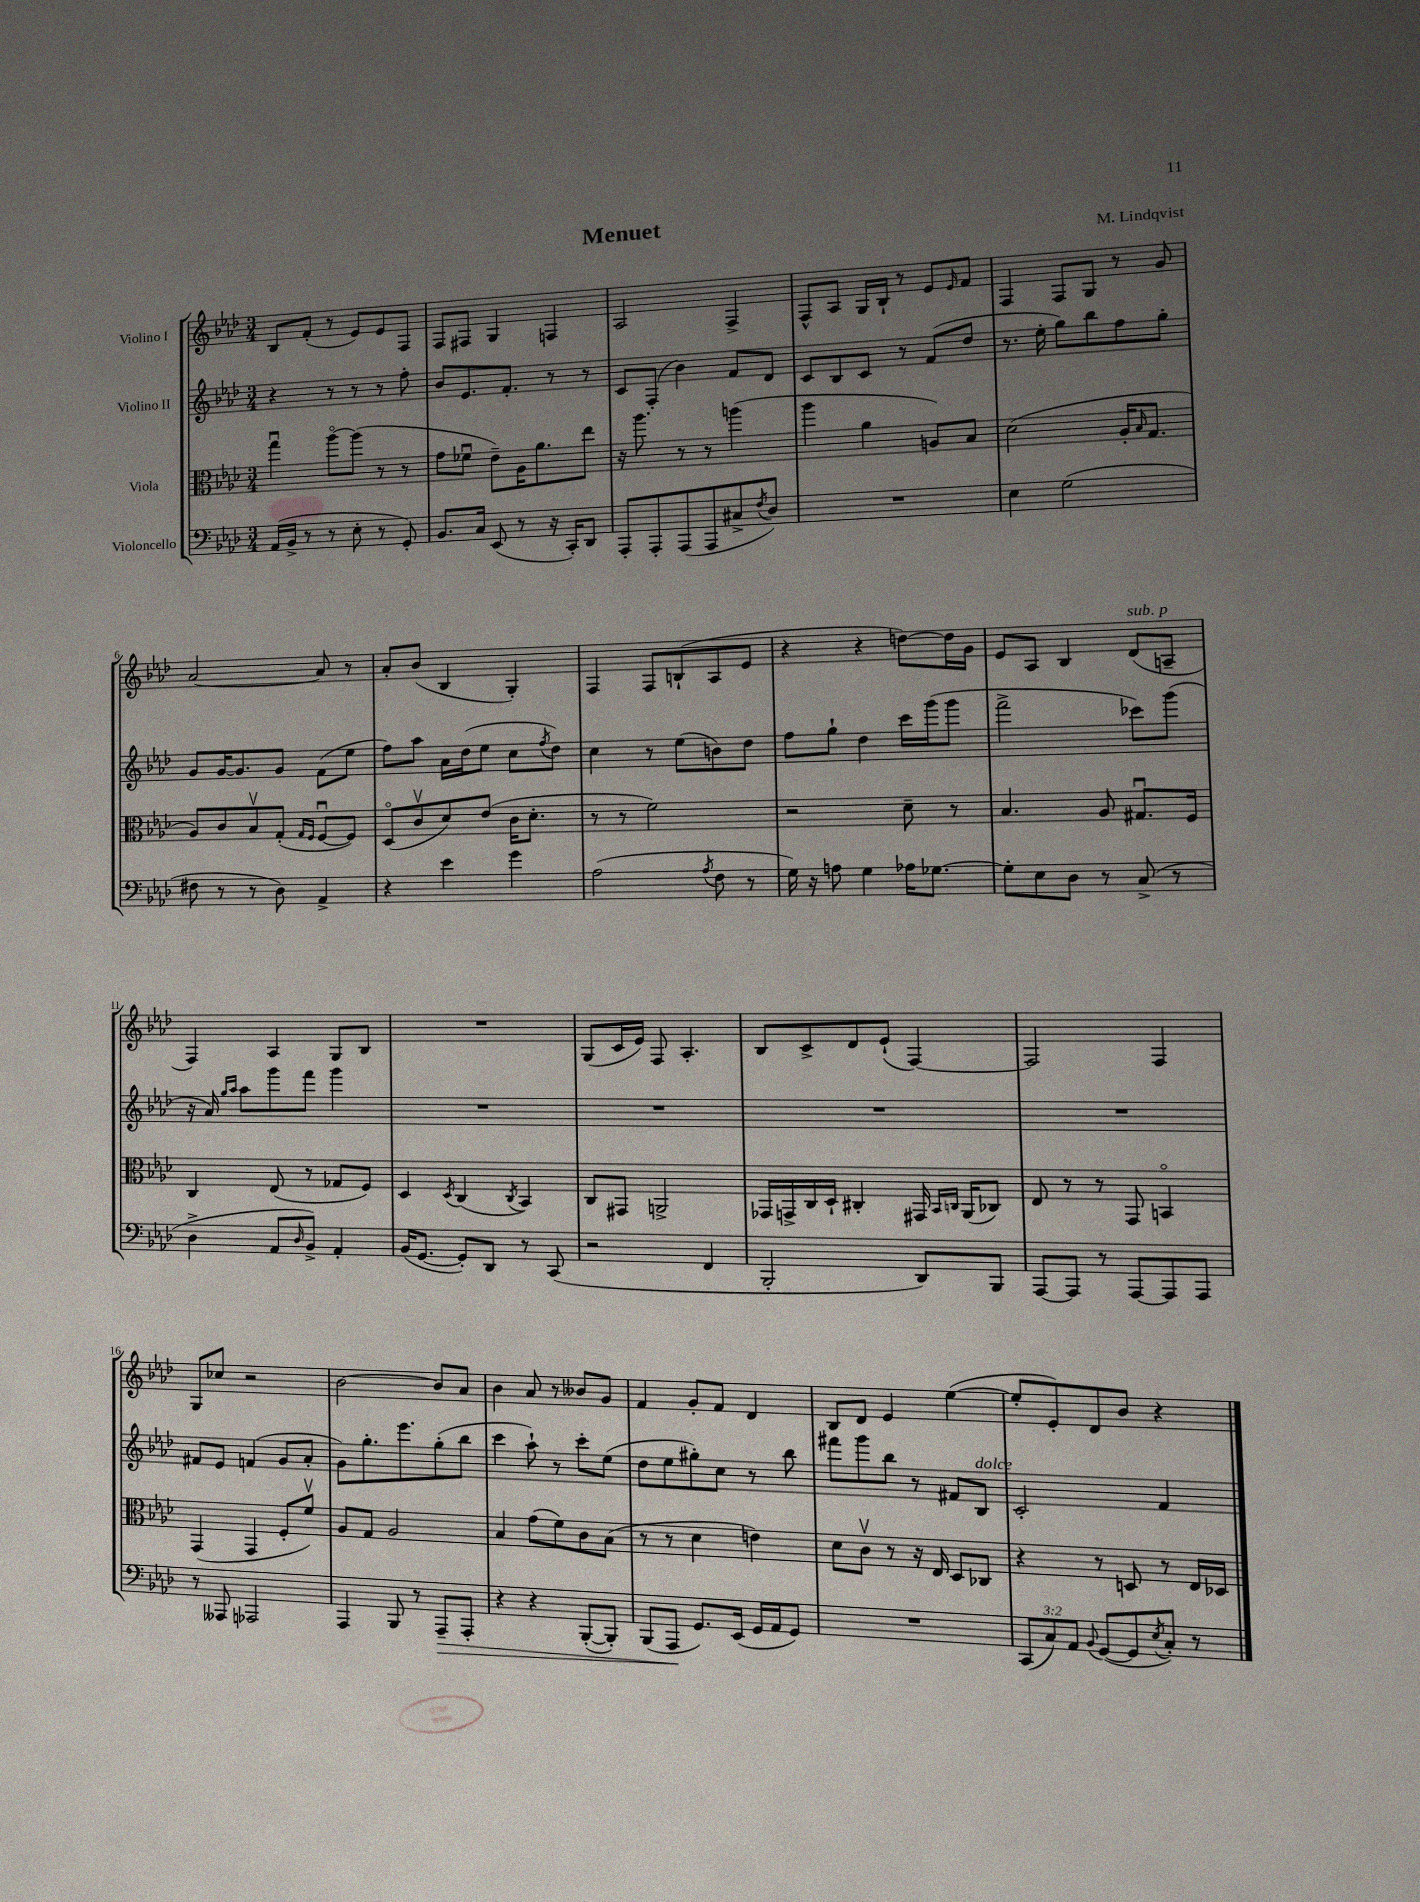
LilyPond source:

\header { title = "Menuet" composer = "M. Lindqvist" }
<<
\new StaffGroup <<
\new Staff = "s0" \with { instrumentName = "Violino I" } {
    \clef treble \key aes \major \numericTimeSignature \time 3/4
    bes8 f'8-.( r8 ees'8) ees'8 f8 |
    f8 fis8 g4 f4 |
    aes2 f4-> |
    f8-^ aes8 g16 bes16-! r8 ees'8 \grace { ees'16 } f'8 |
    f4 f8 g8 r8 g'8 |
    aes'2~ aes'8 r8 |
    aes'8-. bes'8( bes4 g4-.) |
    f4 f8 b8-!( aes8 ees'8 |
    r4 r4 d''8~) d''16 g'16 |
    ees'8 aes8 bes4 des'8^\markup { \italic "sub. p" }( a8-- |
    f4) aes4 g8 bes8 |
    R2. |
    g8( c'16 ees'16) f8 aes4.-. |
    bes8 c'8-> des'8 ees'8-!( f4~) |
    f2 f4 |
    g8 ces''8 r2 |
    bes'2~ bes'8 aes'8 |
    bes'4 aes'8 r8 beses'8 g'8 |
    f'4 g'8-. f'8 des'4 |
    bes8 des'8 ees'4 ees''4~( |
    ees''8-. ees'8-.) des'8 bes'8 r4 \bar "|." |
}
\new Staff = "s1" \with { instrumentName = "Violino II" } {
    \clef treble \key aes \major \numericTimeSignature \time 3/4
    r4 r8 r8 r8 f''8-. |
    bes'8 ees'8. f'8.-. r8 r8 |
    c'8 f8-.( bes'4) f'8 des'8 |
    c'8 bes8 c'8 r8 f'8( des''8 |
    r8. ees''16-. g''8) bes''8 f''8 g''8-. |
    g'8 g'16~ g'8. g'8 f'8( ees''8 |
    f''8) aes''8 aes'16 des''16( ees''8 c''8 \acciaccatura { f''8 } des''8) |
    c''4 r8 ees''8( b'8) des''8 |
    f''8 g''8-! des''4 c'''16 g'''16( g'''8 |
    f'''2-> ces'''8) g'''8( |
    r16 aes'16) \grace { g''16 aes''16 } aes''8 g'''8 f'''8 g'''4 |
    R2. |
    R2. |
    R2. |
    R2. |
    fis'8 ees'8 f'4( g'8 aes'8-. |
    g'8) g''8.-. ees'''8. g''8-.( bes''8 |
    c'''4 aes''8-!) r8 c'''8-. ees''8( |
    des''8 ees''8 gis''8-.) c''8 r8 bes''8 |
    fis'''8 g'''8 bes''8 r8 fis'8 bes8^\markup { \italic "dolce" } |
    c'2-. f'4 \bar "|." |
}
\new Staff = "s2" \with { instrumentName = "Viola" } {
    \clef alto \key aes \major \numericTimeSignature \time 3/4
    g''4\downbow aes''8~\flageolet aes''8( r8 r8 |
    g'8 fes'8\downbow ees'8--) aes16 aes'8. ees''8 |
    r16 aes''8. r8 r8 a''4( |
    aes''4 aes'4 a8) bes8 |
    des'2( aes16-. \grace { bes16 } g8. |
    aes8) c'8 bes8\upbow g8-.( \grace { g16 f16 } f8~\downbow f8) |
    des8\flageolet( c'8\upbow des'8) ees'8( c'16 des'8.-. |
    r8 r8 f'2) |
    r2 des'8-- r8 |
    bes4. aes8 gis8.\downbow f16 |
    c4 ees8( r8 ges8 f8) |
    des4 \acciaccatura { des8 } c4( \acciaccatura { c8 } bes,4) |
    c8 gis,8 a,2-> |
    ges,16 g,16-> c16 des16-! cis4-. gis,16 \grace { bes,16 c16 } aes,16( ces8) |
    ees8 r8 r8 g,8 b,4\flageolet |
    g,4( g,4 f8-. f'8\upbow) |
    aes8 g8 aes2 |
    bes4 g'8( f'8) c'8 bes8( |
    r8 r8 des'4 e'4) |
    des'8 c'8\upbow r8 r16 ees16 des8 ces8 |
    r4 r8 d8 r8 ees16 des16 \bar "|." |
}
\new Staff = "s3" \with { instrumentName = "Violoncello" } {
    \clef bass \key aes \major \numericTimeSignature \time 3/4 \override Staff.TupletNumber.text = #tuplet-number::calc-fraction-text
    aes,16( bes,16-> r8 r8 ees8-. r8 g,8-.) |
    bes,8. c16 ees,8( r8 r16 c,16-.) des,8 |
    aes,,8-. aes,,8-. aes,,8( aes,,8 cis8-> \acciaccatura { f8 } des8) |
    R2. |
    ees4 g2( |
    fis8 r8 r8 des8) aes,4-> |
    r4 ees'4 g'4 |
    aes2( \acciaccatura { aes8 } f8 r8 |
    g16) r16 a8 g4 aes16 ges8.~ |
    ges8-. ees8 des8 r8 c8->( r8 |
    des4-> aes,8 \grace { des16 } bes,8->) aes,4-. |
    bes,16( g,8.~ g,8-.) des,8 r8 c,8( |
    r2 f,4 |
    bes,,2-. des,8) bes,,8 |
    aes,,8~ aes,,8 r8 aes,,8~ aes,,8 aes,,8 |
    r8 aeses,,8 aes,,2 |
    aes,,4 bes,,8 r8 aes,,8--\> aes,,8-. |
    r4 r4 bes,,8~-.( bes,,8-.) |
    bes,,8( aes,,8\! g,8.) ees,16( g,16 aes,16 g,8) |
    R2. |
    \tuplet 3/2 { c,8( c8) aes,8 } \appoggiatura { bes,8 } g,8~( g,8 \acciaccatura { ees8 } c8-.) r8 \bar "|." |
}
>>
>>
